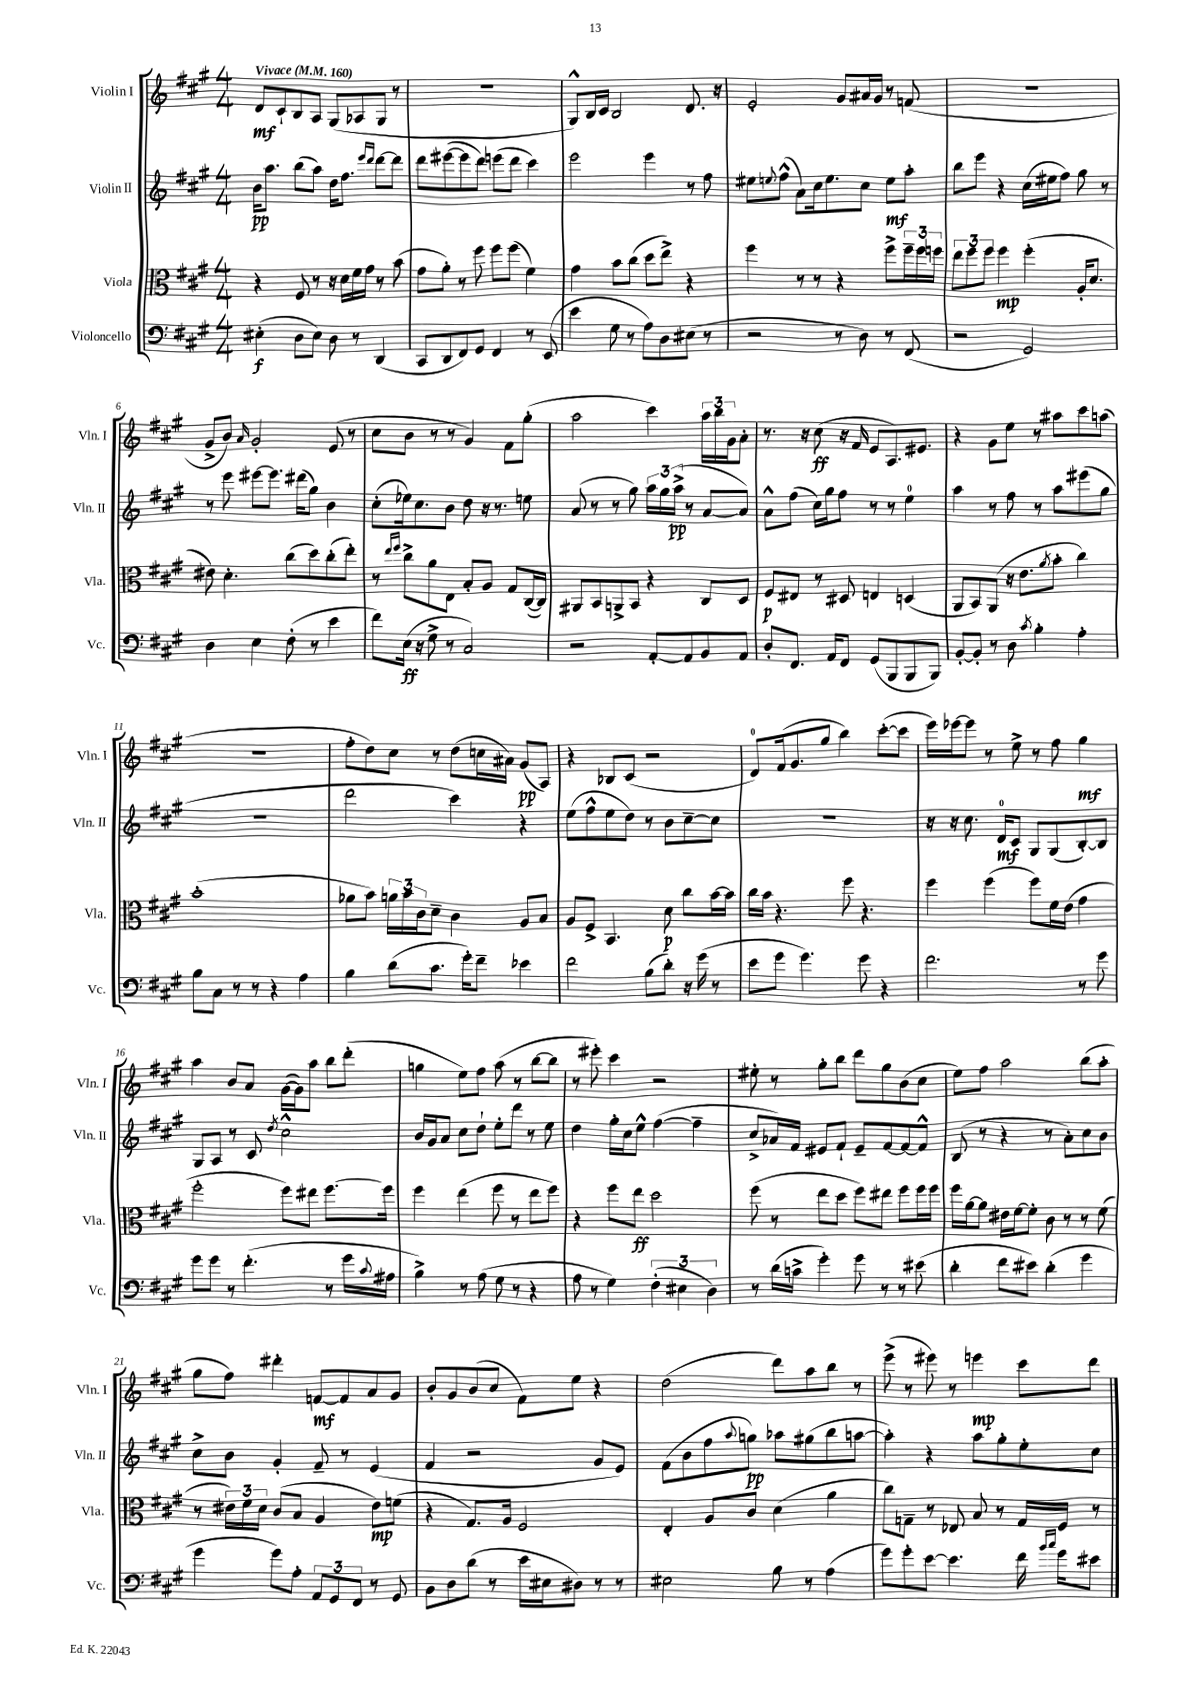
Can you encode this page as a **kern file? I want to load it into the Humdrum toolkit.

**kern	**kern	**kern	**kern
*staff4	*staff3	*staff2	*staff1
*clefF4	*clefC3	*clefG2	*clefG2
*k[f#c#g#]	*k[f#c#g#]	*k[f#c#g#]	*k[f#c#g#]
*M4/4	*M4/4	*M4/4	*M4/4
*MM160	*MM160	*MM160	*MM160
(4E#'\	4r	16b\LK	8d/L
.	.	8.aa\J	.
.	.	.	8c#`/
8D\L	8F#/	(8bb\L	8B/
8E#\J)	8r	8aa\J)	8A/J
8D\	16r	16dd\LK	(8G#/L
.	16d\LL	8.ff#\J	.
8r	16f#\	.	8A-/
.	16g#\JJ	.	.
.	.	16qqeee/LL	.
.	.	16qqddd/JJ	.
(4DD/	8r	[8ddd\L	8G#/J
.	(8b\	8ddd\]J	8r
=	=	=	=
8CC#/L	8g#\L	8ddd\L	1r
8DD/	8a'\J)	([8eee#\	.
8FF#/)	8r	8eee#\]	.
8GG#/J	8ff#\	8ddd\J)	.
4FF#/	8ff#\L	(8eee\L	.
.	(8ff#\J	8ddd\J	.
8r	4f#\)	4ccc#\)	.
(8EE/	.	.	.
=	=	=	=
4e\	4g#\	2eee\	8G#^^/L)
.	.	.	16B/L
.	.	.	16c#/JJ
8G#\	8b\L	.	2B/
8r	(8cc#\J	.	.
8A\L)	8dd\L	4eee\	.
8D\	8ee^\J)	.	.
(8E#\J	4r	8r	8.d/
8r	.	8ff#\	.
.	.	.	16r
=	=	=	=
2r	4ff#\	8ee#\L	2e'/
.	.	8qqee/	.
.	.	(8ff#^^\J	.
.	8r	8a\L)	.
.	8r	16cc#\k	.
.	.	8.ee\	.
8r	4r	.	8g#/L
8D\)	.	8cc#\J	16a#/L
.	.	.	16g#/JJ
8r	8ff#^\L	8ee\L	8r
(8FF#/	24ff#~\L	8aa'\J	(8f/
.	24ff#\	.	.
.	24ff\JJ	.	.
=	=	=	=
2r	12ee\L	8bb\L	1r
.	12ff#\	.	.
.	.	8eee\J	.
.	12ff#\J	.	.
.	4ff#\	4r	.
2GG#/)	(4ff#'\	(16cc#\LL	.
.	.	16ee#\J	.
.	.	8ff#\J)	.
.	16A'/LK	8gg#\	.
.	8.d/J	.	.
.	.	8r	.
=	=	=	=
4D\	8e#\)	8r	8g#^/L
.	4.d'\	8eee\	8b/J)
.	.	.	16qqa/
4E\	.	[8eee#\L	2g#'/
.	.	8.eee#\]J	.
(8F#'\	(8cc#\L	.	.
.	.	(16ddd#\LK	.
8r	8dd\)	8gg#\J)	.
4e\	(8cc#'\	4b\	(8e/
.	8ee'\J)	.	8r
=	=	=	=
8f#\L)	8r	(8cc#'\L	8cc#\L
.	16qqee/LL	.	.
.	16qqff#/JJ	.	.
(16E\Jk	8cc#^\L	16ee-\k)	8b\J
16r	.	8.cc#\	.
8G#^\	8a\	.	8r
8r	8E\J	8b\J	8r
2C#/)	8B'/L	8dd\	4g#/)
.	8A/J	16r	.
.	.	8.r	.
.	8G#/L	.	8f#\L
.	([16C#/L	8ee\	(8gg#'\J
.	16C#/]JJ)	.	.
=	=	=	=
2r	8AA#/L	(8a/	2aa\
.	8BB/	8r	.
.	8AA^/	8r	.
.	8BB/J	8gg#\)	.
[8AA'/L	4r	24aa\LL	4ccc#\)
.	.	24gg#\	.
.	.	(24aa^\JJ	.
8AA/]	.	8r	.
8BB/	8C#/L	[8a/L	24aa\LL
.	.	.	24bb\
.	.	.	24g#\J
8AA/J	8D/J	8a/]J)	8a'\J
=	=	=	=
8D'/L	8F#/L	8a^^\L	8.r
8.FF#/J	8E#/J	(8ff#\J	.
.	.	.	16r
.	8r	16cc#\LL)	(8cc#\
16AA/LK	.	16gg#\J	.
8FF#/J	8D#/	8ff#\J	16r
.	.	.	16f#/
(8GG#/L	4E/	8r	8e/L
8BBB/	.	8r	8.A/)
8BBB/	(4D/	4ee\	.
.	.	.	8.e#/J
8BBB/J)	.	.	.
=	=	=	=
[8BB'/L	8AA/L	4aa\	4r
8BB'/]J	8BB/)	.	.
8r	(8AA/J	8r	8g#\L
8D\	16r	8ff#\	8ee\J
.	8.e\L	.	.
8qc#/	.	.	.
4B'\	.	8r	8r
.	8qa/	.	.
.	8b'\J	8aa\L	8aa#\L
4A'\	4cc#\)	(8eee#\	8ccc#\
.	.	8gg#\J	(8aa\J
=	=	=	=
8B\L	(1b'	1r	1r
8C#\J	.	.	.
8r	.	.	.
8r	.	.	.
4r	.	.	.
4A\	.	.	.
=	=	=	=
4B\	8a-\L	2ddd\	8ff#'\L
.	8b\J)	.	8dd\)
(8d\L	24a\LL	.	8cc#\J
.	24b\	.	.
.	24c#\J	.	.
8.c#\J	8d~\J	.	8r
.	4c#\	4ccc#\)	(8dd\L
16g#'\LK)	.	.	.
8f#~\J	.	.	16cc\L
.	.	.	16a#\JJ)
4e-\	8A/L	4r	(8g#/L
.	8B/J	.	8A/J)
=	=	=	=
2f#\	8A/L	(8ee\L	4r
.	8F#^/J	8ff#^^\	.
.	4.BB/	8ee\	8B-/L
.	.	8dd\J)	(8c#/J
(8B\L	.	8r	2r
8d'\J)	8d\	8b\L	.
16r	8cc#\L	[8cc#~\	.
(16g#\	.	.	.
8r	[16b\L	8cc#\]J	.
.	16b\]JJ	.	.
=	=	=	=
8e\L	16cc#\LL	1r	8d/L)
.	16b\JJ	.	.
8g#\J	4.r	.	(16f#/k
.	.	.	8.g#/
4.g#\)	.	.	.
.	.	.	8gg#/J
.	8ff#\	.	4bb\)
8g#\	4.r	.	.
4r	.	.	([8ccc#'\L
.	.	.	8ccc#\]J
=	=	=	=
2.f#\	4ff#\	16r	16eee\LL)
.	.	16r	[16eee-\J
.	.	8.cc#\	8eee-\]J
.	(4ff#\	.	8r
.	.	16d/LK	.
.	.	8c#/J	8ee^\
.	8ff#\L)	8G#/L	8r
.	16f#\L	(8G#/	8ff#\
.	(16e\JJ	.	.
8r	4g#\	[8B'/)	4gg#\
8g#\	.	8B/]J	.
=	=	=	=
8g#\L	2ff#'\	8G#/L	4aa\
8g#\J	.	8A/J	.
8r	.	8r	8b/L
(4.f#'\	.	8c#/	8a/J
.	.	8qdd/	.
.	8ff#\L)	2cc#^^\	([16g#\LL
.	.	.	16g#\]J)
.	8ee#\J	.	8aa\J
8r	[8.ff#\L	.	8bb\L
16g#\LL	.	.	(8ddd'\J
8qqc#/	.	.	.
16A#\JJ	16ff#\]Jk	.	.
=	=	=	=
4B^\)	4ff#\	16b/LL	4gg\
.	.	16g#/J	.
.	.	8a/J	.
8r	(4ee\	8cc#\L	8ee\L)
(8A\	.	8dd`\J	8ff#\J
8G#\	8ff#\	8ee'\L	(8aa\
8r	8r	8ddd\J	8r
4r	8ee\L	8r	[8bb\L
.	8ff#\J)	8ee\	8bb\]J
=	=	=	=
8A\	4r	4dd\	8r
8r	.	.	8eee#'\)
4G#\)	8ff#\L	16gg#'\LL	4ccc#\
.	.	16cc#\J	.
.	8ee\J	8ee^^\J	.
(6F#'\	2dd\	([4ff#\	2r
6E#\	.	.	.
.	.	4ff#~\]	.
6D\)	.	.	.
=	=	=	=
8r	(8ff#\	8cc#^/L	8ee#'\
(16d\LL	8r	16a-/L)	8r
16c^\JJ	.	16f#/JJ	.
4g#'\)	8ee\L	8e#/L	8gg#'\L
.	8dd\J	8f#`/J	8bb\J
8g#\	8ff#\L)	8e#~/L	8ddd\L
8r	8ee#\J	[8f#/	8gg#\
8r	8ff#\L	8f#/_	(8b\
(8e#\	16ff#\L	8f#^^/]J	8cc#\J
.	16ff#\JJ	.	.
=	=	=	=
4d'\	16ff#\LL	(8B/	8ee\L)
.	[16a\J	.	.
.	8a\]J	8r	8ff#\J
8f#\L	16e#\LL	4r	2aa\
.	[16f#\J	.	.
8e#\J)	8f#'\]J	.	.
(4d'\	8c#\	8r	.
.	8r	8a'\L)	.
4g#\	8r	8cc#\	(8bb\L
.	(8f#\	8b\J	8aa'\J
=	=	=	=
4g#\	8r	8cc#^\L	8gg#\L
.	24e#\LL)	8b\J	8ff#\J)
.	24f#\	.	.
.	24d\JJ	.	.
8g#\L)	(8c#/L	4g#'/	4ddd#'\
8A'\J	8B/J	.	.
12AA/L	4A/	8f#~/	[8f/L
12GG#/	.	.	.
.	.	8r	8f/]
12FF#/J	.	.	.
8r	8e#\L)	(4e/	8a/
8GG#/	(8f\J	.	8g#/J
=	=	=	=
8BB\L	4r	4f#/	8b'/L
8D\	.	.	8g#/
(8d\J	8.G#/L)	2r	(8b/
8r	.	.	8cc#/J
.	16A/Jk	.	.
16e\LL	2F#/	.	8f#\L)
16E#\J	.	.	.
8D#\J)	.	.	8ee\J
8r	.	8g#/L	4r
8r	.	8e/J)	.
=	=	=	=
2E#\	4E'/	(8f#\L	(2dd\
.	.	8b\	.
.	8A/L	8ff#\	.
.	.	8qqaa/	.
.	8c#/J	8gg\J)	.
8B\	(4d\	8aa-\L	8ddd\L)
8r	.	(8gg#\	8aa\
(4A\	4a\	8bb\	8bb\J
.	.	[8aa\J	8r
=	=	=	=
8g#\L)	8cc#\L)	4aa'\])	(8eee^\
8g#'\	8G~\J	.	8r
[8e\J	8r	4r	8eee#\)
4.e\]	8E-/	.	8r
.	8B/	8aa\L	4eee\
.	8r	8gg#'\	.
16f#\	16G/LL	8ee'\	8ccc#\L
16qqb/LL	.	.	.
16qqcc#/JJ	.	.	.
16g#\LK	16F#/JJ	.	.
8e#\J	8r	8cc#\J	8ddd\J
==	==	==	==
*-	*-	*-	*-
